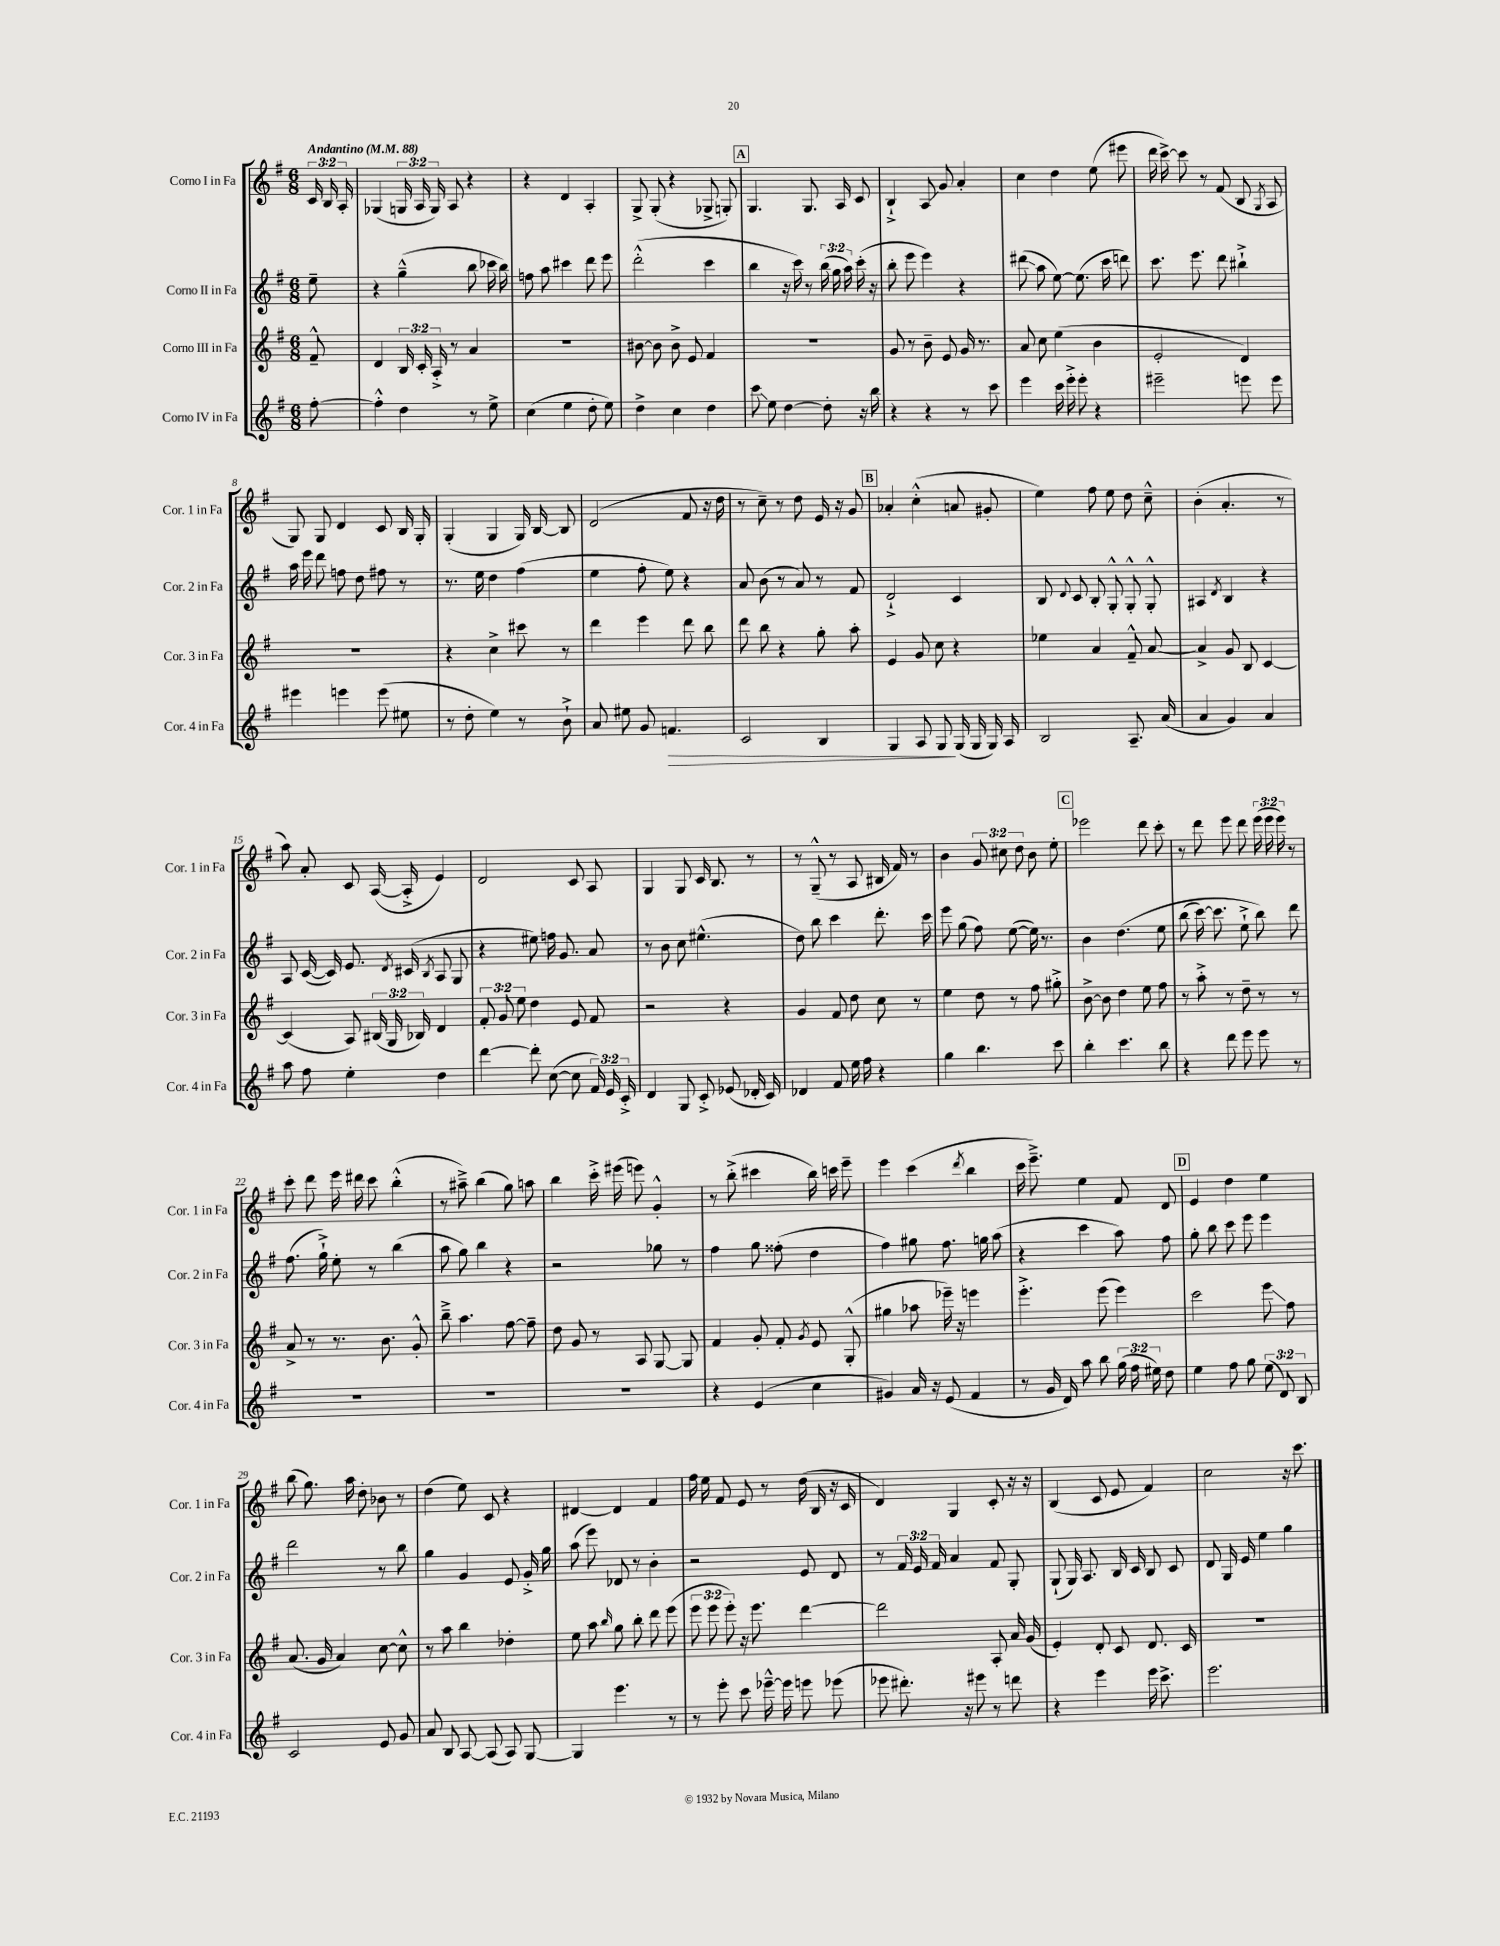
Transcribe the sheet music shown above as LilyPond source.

<<
\new StaffGroup <<
\new Staff = "s0" \with { instrumentName = "Corno I in Fa" shortInstrumentName = "Cor. 1 in Fa" } {
    \clef treble \key g \major \numericTimeSignature \time 6/8 \override Staff.TupletNumber.text = #tuplet-number::calc-fraction-text \partial 8 \tempo "Andantino" 4 = 88
    \autoBeamOff \tuplet 3/2 { c'16 b16 a16-. } |
    ges4( \tuplet 3/2 { g16 a16 g16) } a8 r4 |
    r4 d'4 a4-. |
    g8-> g8-.( r4 ges8-> g8-.) |
    \mark \markup { \box "A" } g4. g8. a16 c'8 |
    b4-!-> a8\glissando g'8 a'4-. |
    c''4 d''4 e''8( eis'''8 |
    d'''16 c'''16~->) c'''8 r8 fis'8( b8 \acciaccatura { g8 } a8 |
    g8) g8 d'4 c'8 b16 g16-. |
    g4-.( g4 g16) b16~ b8 |
    d'2( fis'8 r16 d''16 |
    r8 c''8--) r8 d''8 e'16 r16 g'8 |
    \mark \markup { \box "B" } aes'4-. c''4-.-^( a'8 gis'8-. |
    e''4) fis''8 e''8 d''8 c''8---^ |
    b'4-.( a'4.-. r8 |
    a''8) a'8-. c'8 a16~( a16-.-> e'4) |
    d'2 c'8 a8 |
    g4 g8 c'16 b8. r8 |
    r8 g8---^( r8 a8 bis16 fis'16) r8 |
    b'4 \tuplet 3/2 { g'8 cis''8 d''8 } b'8 e''8-. |
    \mark \markup { \box "C" } ees'''2 d'''8 c'''8-. |
    r8 d'''8 e'''8 d'''8 \tuplet 3/2 { e'''16( e'''16 e'''16) } r8 |
    c'''8-. d'''8 e'''16 dis'''16 c'''8 b''4-.-^( |
    r8 ais''8--->) b''4( g''8) a''8 |
    b''4 c'''16-.-> eis'''16( e'''8) g'4-.-^ |
    r8 b''8-.->( cis'''4 b''16) c'''16 e'''8-- |
    e'''4 c'''4( \acciaccatura { d'''8 } b''4 |
    c'''16 e'''8.--->) e''4 fis'8 d'8 |
    \mark \markup { \box "D" } e'4 d''4 e''4 |
    b''8( g''8.) a''16 d''8-. bes'8 r8 |
    d''4( e''8) c'8 r4 |
    dis'4~ dis'4 fis'4 |
    fis''16 e''16 fis'8 e'8 r8 d''16( b16 r16 c'16 |
    d'4) g4 c'8-. r16 r16 |
    b4( c'8 e'8 fis'4) |
    c''2 r16 c'''8. \bar "|." |
}
\new Staff = "s1" \with { instrumentName = "Corno II in Fa" shortInstrumentName = "Cor. 2 in Fa" } {
    \clef treble \key g \major \numericTimeSignature \time 6/8 \override Staff.TupletNumber.text = #tuplet-number::calc-fraction-text \partial 8
    \autoBeamOff e''8-- |
    r4 g''4---^( b''8 ces'''16 b''16) |
    f''8 a''8 cis'''4 d'''8 e'''8 |
    d'''2-.-^( c'''4 |
    \mark \markup { \box "A" } b''4 r16 c'''16) r8 \tuplet 3/2 { b''16( g''16 a''16) } c'''16-.( r16 |
    b''8-. e'''8 e'''4) r4 |
    dis'''8\glissando( a''8 e''8~) e''8.( c'''16 d'''8) |
    c'''8. e'''8. d'''8 bis''4-!-> |
    a''16 e'''16 d'''8 f''8 d''8 fis''8 r8 |
    r8. e''16 d''4 fis''4( |
    e''4 fis''8-. e''8) r4 |
    a'8 b'8( r8 a'8) r8 fis'8 |
    \mark \markup { \box "B" } d'2-!-> c'4 |
    b8 \appoggiatura { d'8 } c'8 b8-. g8-.-^ g8-.-^ g8-.-^ |
    ais4 \acciaccatura { d'8 } b4 r4 |
    a8 c'16~( c'16) e'8. \acciaccatura { d'8 } cis'16( \acciaccatura { b8 } a8 g8 |
    r4 eis''8) f''16 g'8. a'8 |
    r8 b'8 c''8 eis''4.-^( |
    d''8) b''8 c'''4 d'''8.-. c'''16 |
    e'''8 g''8( fis''8) e''8~( e''16) r8. |
    \mark \markup { \box "C" } b'4 d''4.\( e''8 |
    b''8( c'''16~) c'''8. e''8-!-> b''8\) d'''8 |
    fis''8.( g''16-!->) e''8-. r8 b''4( |
    a''8 g''8) b''4 r4 |
    r2 ges''8 r8 |
    fis''4 g''8 fisis''8-.( d''4 |
    fis''4) gis''8 fis''8. g''16 a''8( |
    r4 c'''4 a''8) fis''8 |
    \mark \markup { \box "D" } g''8-. b''8 c'''8 e'''8 e'''4 |
    d'''2 r8 b''8 |
    g''4 g'4 e'8 g'16-.-> g''16 |
    a''8( e'''8) des'8 r8 b'4-. |
    r2 e'8 d'8 |
    r8 \tuplet 3/2 { fis'16 e'16 fis'16 } a'4 fis'8 g8-. |
    g8-!( g16) a8. b16 c'16 b8 c'8 |
    d'8 g16 e'16 e''4 g''4 \bar "|." |
}
\new Staff = "s2" \with { instrumentName = "Corno III in Fa" shortInstrumentName = "Cor. 3 in Fa" } {
    \clef treble \key g \major \numericTimeSignature \time 6/8 \override Staff.TupletNumber.text = #tuplet-number::calc-fraction-text \partial 8
    \autoBeamOff fis'8---^ |
    d'4 \tuplet 3/2 { b16 c'16-. a16-.-> } r8 a'4 |
    R2. |
    bis'8~ bis'8 bis'8-> e'8 fis'4 |
    \mark \markup { \box "A" } R2. |
    g'8 r8 b'8-- e'8 g'16 r8. |
    a'8 c''8 e''4( b'4 |
    e'2-. d'4) |
    R2. |
    r4 c''4-> cis'''8 r8 |
    d'''4 e'''4 d'''8 b''8 |
    d'''8 b''8 r4 g''8-. a''8-. |
    \mark \markup { \box "B" } e'4 g'8 c''8 r4 |
    ees''4 a'4 fis'8---^ a'8~ |
    a'4-> g'8 b8 c'4~ |
    c'4( a8) \tuplet 3/2 { bis16( g16 bes16) } d'4 |
    \tuplet 3/2 { fis'8-. g'8 e''8 } d''4 e'8 fis'8 |
    r2 r4 |
    g'4 fis'8 d''8 c''8 r8 |
    e''4 d''8 r8 fis''8 gis''8-.-> |
    \mark \markup { \box "C" } b'8~-> b'8 d''4 e''8 fis''8 |
    r8 a''8-.-> r8 d''8-- r8 r8 |
    a'8-> r8 r8. b'8. g'8-.-^ |
    b''8---> a''4. fis''8~ fis''8-- |
    d''8 g'8 r8 a8 g8~ g8 |
    fis'4 g'8-. fis'8-. \acciaccatura { g'8 } e'8 g8-.-^( |
    gis''4 aes''8 ees'''16--) r16 e'''4 |
    e'''4.-.-> e'''8( e'''4) |
    \mark \markup { \box "D" } c'''2 e'''8\glissando fis''8 |
    a'8.( g'16 a'4) c''8~ c''8-^ |
    r8 a''8 b''4 des''4-. |
    e''8 a''8 \grace { b''16 } g''8 b''8-. d'''8 e'''8( |
    \tuplet 3/2 { e'''8 e'''8 e'''8-.) } r16 e'''8. d'''4~ |
    d'''2 a8-. a'16 g'16( |
    e'4-.) d'8-. c'8 d'8. c'16 |
    R2. \bar "|." |
}
\new Staff = "s3" \with { instrumentName = "Corno IV in Fa" shortInstrumentName = "Cor. 4 in Fa" } {
    \clef treble \key g \major \numericTimeSignature \time 6/8 \override Staff.TupletNumber.text = #tuplet-number::calc-fraction-text \partial 8
    \autoBeamOff fis''8~-. |
    fis''4-.-^ d''4 r8 e''8-> |
    c''4( e''4 d''8-. e''8) |
    d''4-> c''4 d''4 |
    \mark \markup { \box "A" } c'''8\glissando e''8 d''4~ d''8-. r16 b''16 |
    r4 r4 r8 c'''8 |
    e'''4 c'''16 e'''16-.-> e'''8-. r4 |
    eis'''2-- e'''8 e'''8 |
    eis'''4 e'''4 e'''8( eis''8 |
    r8 d''8-. e''4) r8 b'8-!-> |
    a'8 eis''8 g'8 f'4.\> |
    c'2 b4 |
    \mark \markup { \box "B" } g4 a8 g8\! g16( g16 g16) a16 |
    b2 a8.-- a'16( |
    a'4 g'4) a'4 |
    a''8 fis''8 e''4-. d''4 |
    d'''4~ d'''8-. c''8~( c''8 \tuplet 3/2 { fis'16) e'16 c'16-.-> } |
    d'4 g8 c'8-.-> ees'8( des'16-. c'16) |
    des'4 fis'8 e''16 fis''16 r4 |
    g''4 b''4. c'''8 |
    \mark \markup { \box "C" } b''4-. c'''4. b''8 |
    r4 d'''8 e'''8 e'''8 r8 |
    R2. |
    R2. |
    R2. |
    r4 e'4( c''4 |
    gis'4) a'16 r16 e'8( fis'4 |
    r8 g'16 d'16) a''8 b''8 \tuplet 3/2 { g''16( fis''16 eis''16) } d''8 |
    \mark \markup { \box "D" } e''4 fis''8 g''8 \tuplet 3/2 { e''8( d'8) b8 } |
    c'2 e'8 g'8 |
    a'8 b8 a8~ a8( a8) g8~ |
    g4 e'''4. r8 |
    r8 e'''8-. c'''8 ees'''16~---^ ees'''16 e'''8 ees'''8( |
    ees'''8 dis'''8.-.) r16 eis'''8 r8 d'''8 |
    r4 e'''4 e'''16 c'''8.-> |
    e'''2. \bar "|." |
}
>>
>>
